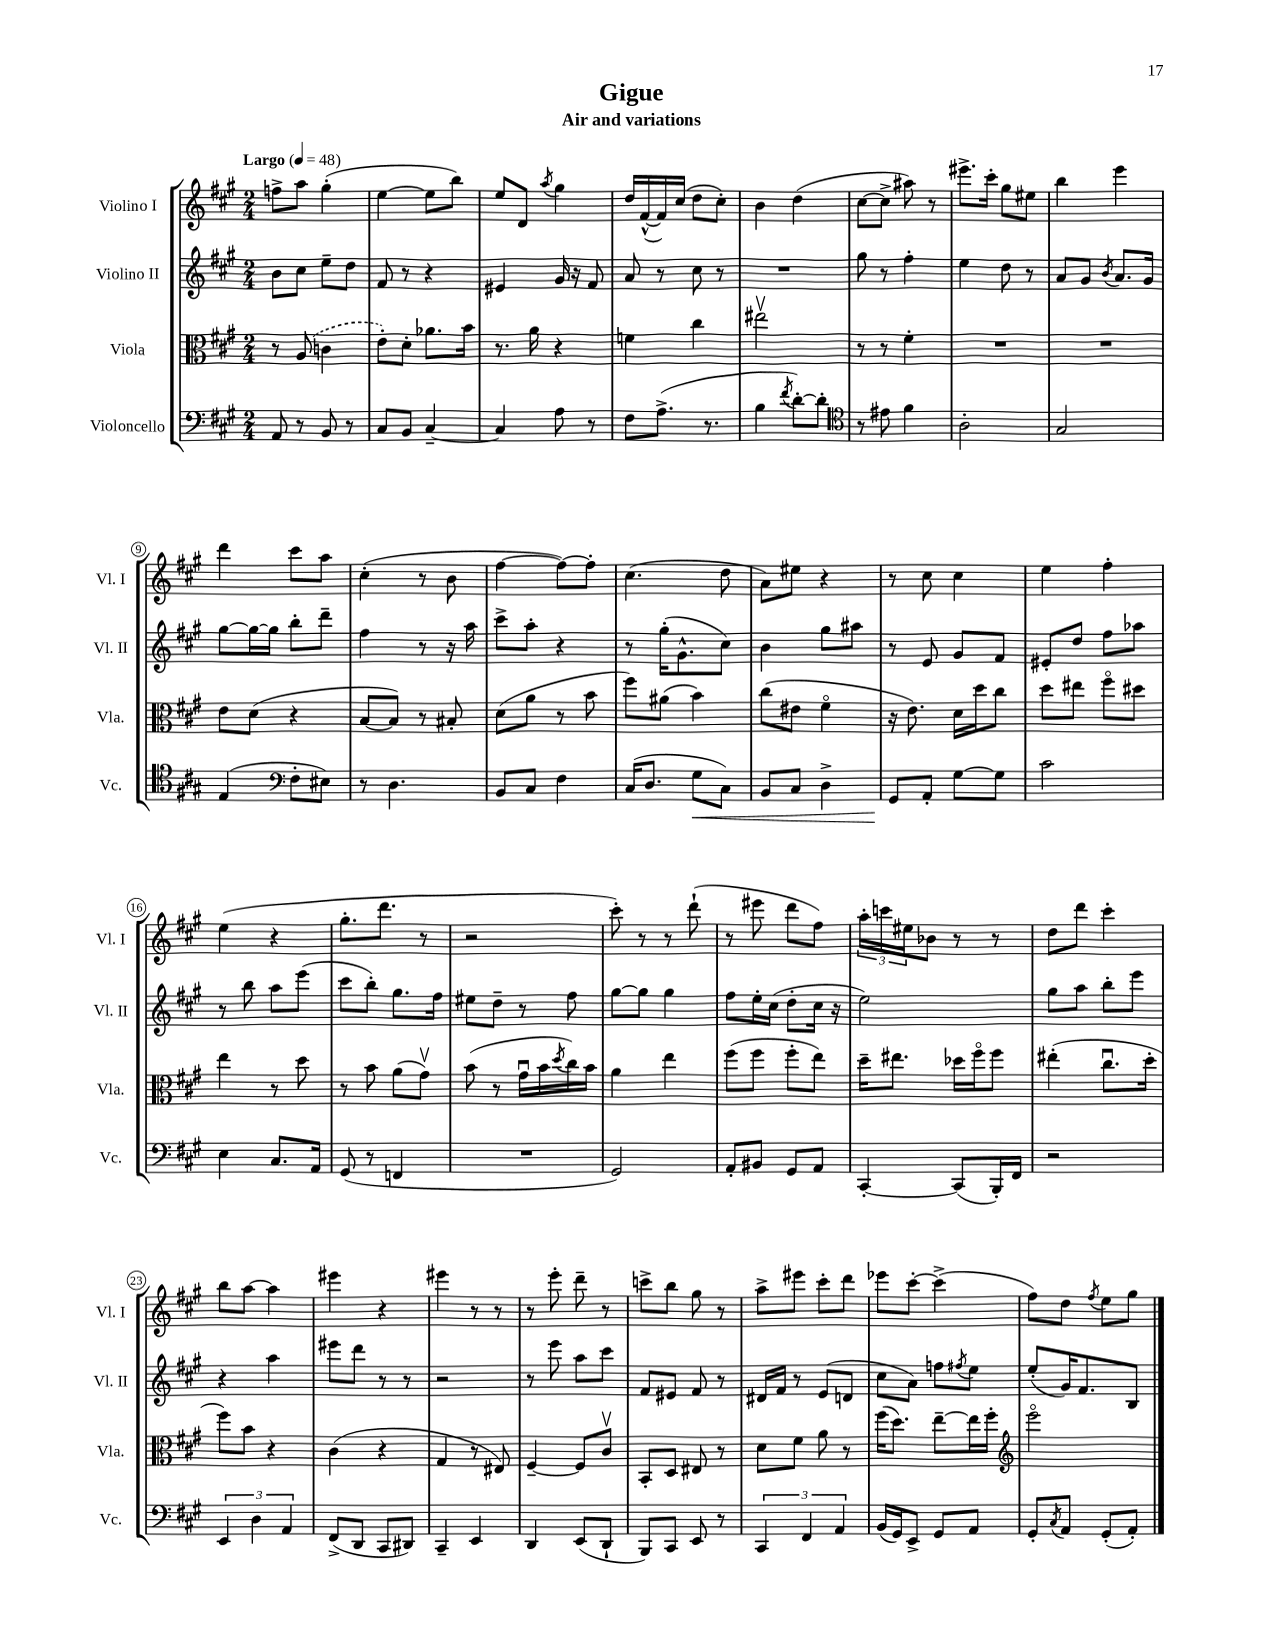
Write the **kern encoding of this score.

**kern	**kern	**kern	**kern
*staff4	*staff3	*staff2	*staff1
*clefF4	*clefC3	*clefG2	*clefG2
*k[f#c#g#]	*k[f#c#g#]	*k[f#c#g#]	*k[f#c#g#]
*M2/4	*M2/4	*M2/4	*M2/4
*MM48	*MM48	*MM48	*MM48
8AA	8r	8b	8ff^
8r	(8A	8cc#	8aa
8BB	4c	8ee~	(4gg#'
8r	.	8dd	.
=	=	=	=
8C#	8e')	8f#	[4ee
8BB	8d'	8r	.
[4C#~	8.a-	4r	8ee]
.	.	.	8bb)
.	16b	.	.
=	=	=	=
4C#]	8.r	4e#	8ee
.	.	.	8d
.	16a	.	.
.	.	.	8qaa
8A	4r	16g#	4gg#
.	.	16r	.
8r	.	8f#	.
=	=	=	=
8F#	4f	8a	16dd
.	.	.	([16f#^^
(8.A^	.	8r	16f#])
.	.	.	(16cc#
.	4cc#	8cc#	8dd
8.r	.	.	.
.	.	8r	8cc#')
=	=	=	=
4B	2ee#v	2r	4b
8qf#	.	.	.
[8d')	.	.	(4dd
8d']	.	.	.
=	=	=	=
*clefC4	*	*	*
8r	8r	8gg#	[8cc#
8e#	8r	8r	8cc#^]
4f#	4f#'	4ff#'	8aa#)
.	.	.	8r
=	=	=	=
2A'	2r	4ee	8.eee#^
.	.	.	16ccc#'
.	.	8dd	8gg#
.	.	8r	8ee#
=	=	=	=
2G#	2r	8a	4bb
.	.	8g#	.
.	.	8qb	.
.	.	8.a	4eee
.	.	16g#	.
=	=	=	=
(4E	8e	[8gg#	4ddd
.	(8d	16gg#_	.
.	.	16gg#]	.
*clefF4	*	*	*
8F#'	4r	8bb'	8ccc#
8E#)	.	8ddd~	8aa
=	=	=	=
8r	[8B	4ff#	(4cc#'
4.D	8B])	.	.
.	8r	8r	8r
.	8B#'	16r	8b
.	.	16aa	.
=	=	=	=
8BB	(8d	8ccc#^	[4ff#
8C#	8a	8aa'	.
4F#	8r	4r	8ff#_)
.	8b	.	8ff#']
=	=	=	=
(16C#	8ff#)	8r	(4.cc#
8.D	.	.	.
.	(8a#	(16gg#'	.
.	.	8.g#^^	.
8G#	4b)	.	.
8C#)	.	8cc#)	8dd
=	=	=	=
8BB	(8cc#	4b	8a)
8C#	8e#	.	8ee#
4D^	4f#o	8gg#	4r
.	.	8aa#	.
=	=	=	=
8GG#	16r	8r	8r
.	8.e)	.	.
8AA'	.	8e	8cc#
[8G#	16d	8g#	4cc#
.	16dd	.	.
8G#]	8cc#	8f#	.
=	=	=	=
2c#	8dd	8e#'	4ee
.	8ee#	8dd	.
.	8ff#o	8ff#	4ff#'
.	8dd#	8aa-	.
=	=	=	=
4E	4ee	8r	(4ee
.	.	8bb	.
8.C#	8r	8aa	4r
.	8dd	(8eee	.
16AA	.	.	.
=	=	=	=
(8GG#	8r	8ccc#	8.gg#'
8r	8b	8bb')	.
.	.	.	8.ddd
4FF	(8a	8.gg#	.
.	8g#v)	.	8r
.	.	16ff#	.
=	=	=	=
2r	(8b	8ee#	2r
.	8r	8dd~	.
.	16g#u	8r	.
.	16b	.	.
.	8qdd	.	.
.	16cc#)	8ff#	.
.	16b	.	.
=	=	=	=
2GG#)	4a	[8gg#	8ccc#')
.	.	8gg#]	8r
.	4ee	4gg#	8r
.	.	.	(8ddd`
=	=	=	=
8AA'	(8ff#	8ff#	8r
8BB#	8ff#	16ee'	8eee#
.	.	(16cc#	.
8GG#	8ff#'	8dd'	8ddd
8AA	8ee)	16cc#	8ff#)
.	.	16r	.
=	=	=	=
[4CC#'	16dd~	2ee)	24aa'
.	.	.	24ccc
.	8.ee#	.	.
.	.	.	24ee#
.	.	.	8b-
(8CC#]	16dd-	.	8r
.	16ff#o	.	.
16BBB')	8ff#	.	8r
16FF#	.	.	.
=	=	=	=
2r	(4ee#'	8gg#	8dd
.	.	8aa	8ddd
.	8.cc#u	8bb'	4ccc#'
.	.	8eee	.
.	16dd'	.	.
=	=	=	=
6EE	8ff#)	4r	8bb
.	8b	.	[8aa
6D	.	.	.
.	4r	4aa	4aa]
6AA	.	.	.
=	=	=	=
(8FF#^	(4c#	8eee#	4eee#
8DD	.	8ddd	.
8CC#	4r	8r	4r
8DD#)	.	8r	.
=	=	=	=
4CC#~	4G#	2r	4eee#
4EE	8r	.	8r
.	8E#)	.	8r
=	=	=	=
4DD	[4F#~	8r	8r
.	.	8eee	8eee'
(8EE	8F#]	8aa	8ddd~
8DD`	8c#v	8ccc#	8r
=	=	=	=
8BBB)	8BB'	8f#	8ccc^
8CC#	8D	8e#	8bb
8EE	8E#	8f#	8gg#
8r	8r	8r	8r
=	=	=	=
6CC#	8d	16d#	8aa^
.	.	16f#	.
.	8f#	8r	8eee#
6FF#	.	.	.
.	8a	(8e	8ccc#'
6AA	.	.	.
.	8r	8d	8ddd
=	=	=	=
(16BB	(16ff#	8cc#	8eee-
16GG#)	8.dd)	.	.
8EE^	.	8a)	[8ccc#'
8GG#	[8ee~	8ff	(4ccc#^]
.	.	8qff#	.
8AA	16ee]	8ee	.
.	16ff#'	.	.
=	=	=	=
*	*clefG2	*	*
8GG#'	2eeeo	(8ee'	8ff#)
8qC#	.	.	.
8AA	.	16g#)	8dd
.	.	8.f#	.
.	.	.	8qff#
(8GG#'	.	.	8ee
8AA')	.	8B	8gg#
==	==	==	==
*-	*-	*-	*-
